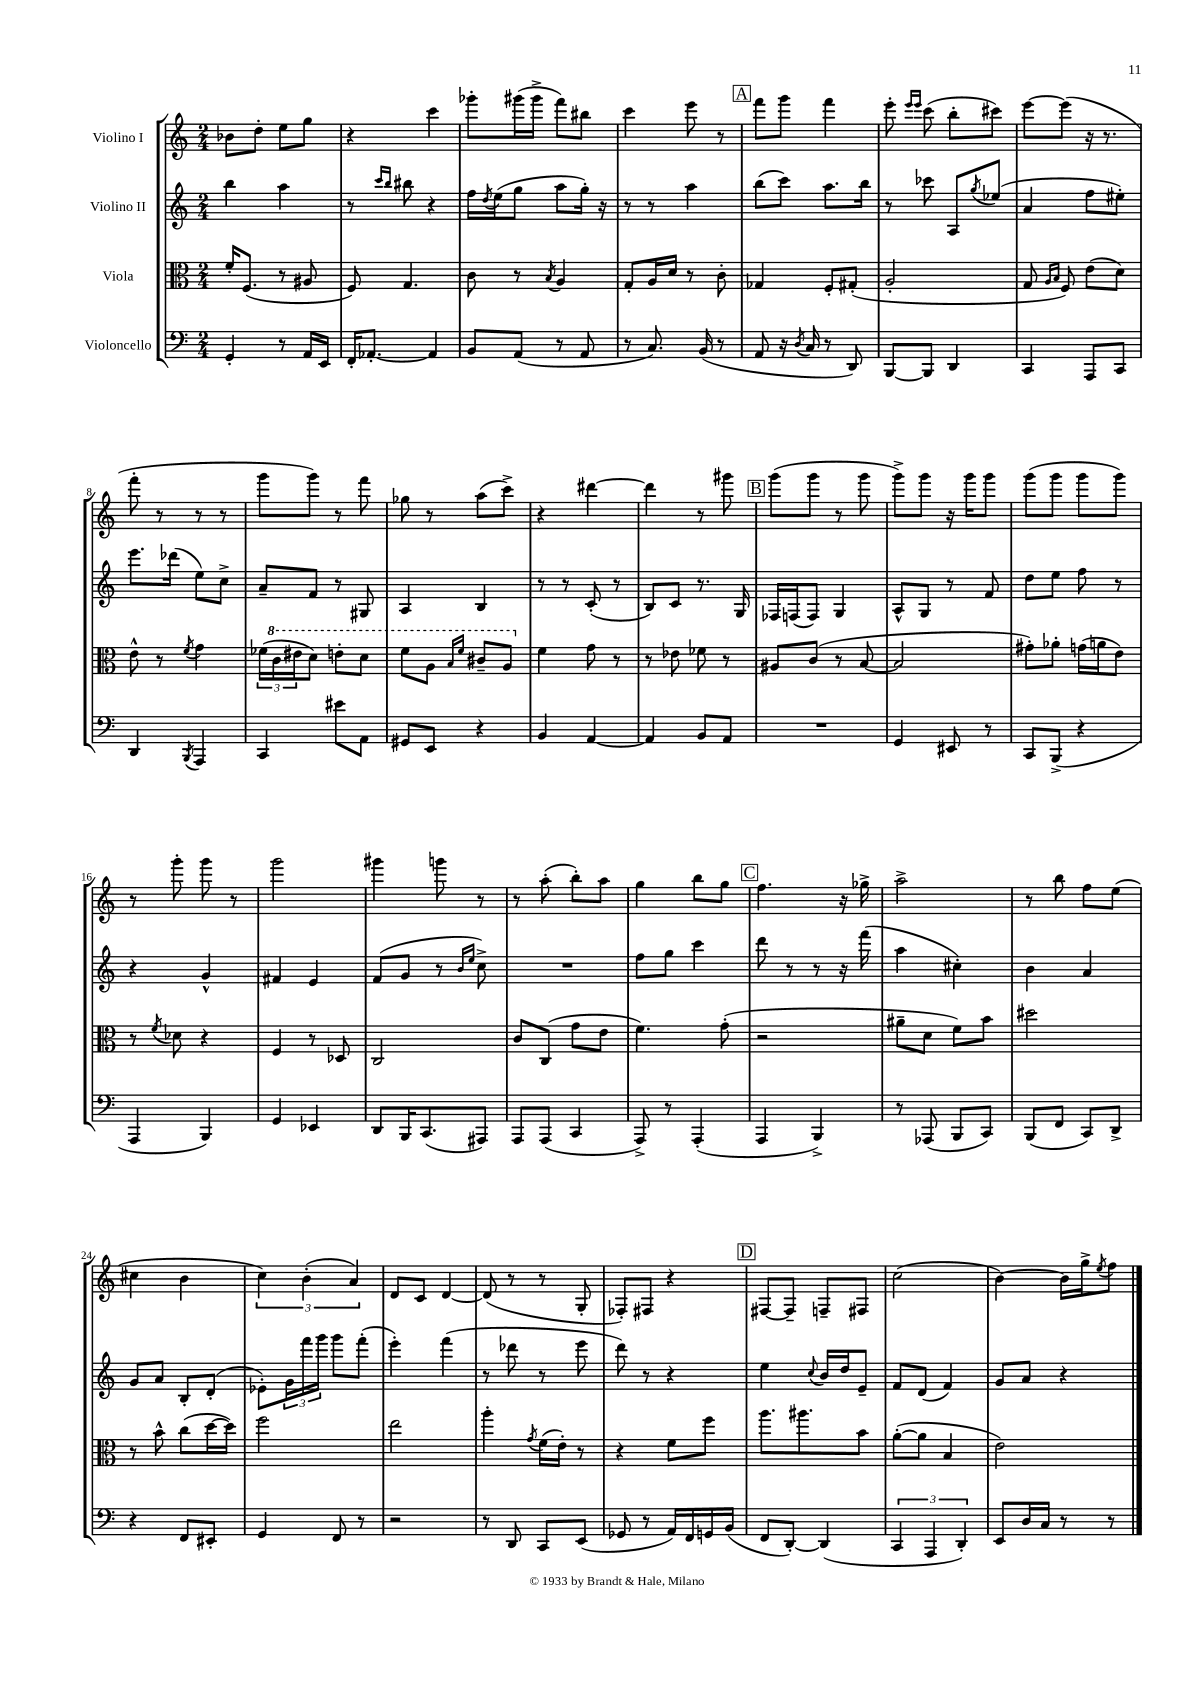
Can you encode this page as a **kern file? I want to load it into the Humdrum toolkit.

**kern	**kern	**kern	**kern
*part4	*part3	*part2	*part1
*staff4	*staff3	*staff2	*staff1
*I"Violoncello	*I"Viola	*I"Violino II	*I"Violino I
*clefF4	*clefC3	*clefG2	*clefG2
*k[]	*k[]	*k[]	*k[]
*M2/4	*M2/4	*M2/4	*M2/4
=1	=1	=1	=1
4GG'/	16f'/KL	4bb\	8b-X\L
.	(8.F/J	.	.
.	.	.	8dd'\J
8r	8r	4aa\	8ee\L
16AA/LL	8A#X/	.	8gg\J
16EE/JJ	.	.	.
=2	=2	=2	=2
16FF'/KL	8F/)	8r	4r
[8.AA-X'/J	.	.	.
.	.	16qqccc/LL	.
.	.	16qqbb/JJ	.
.	4.G/	8bb#X\	.
4AA-/]	.	4r	4ccc\
=3	=3	=3	=3
8BB/L	8c\	16ff\LL	8ggg-X'\L
.	.	8qdd/	.
.	.	(16ee\J	.
(8AA/J	8r	8gg\J	(16ggg#X\L
.	.	.	16ggg#^\JJ
.	8qB/	.	.
8r	4A/	8aa\L	8fff\L)
8AA/	.	16gg'\Jk)	8bb#X\J
.	.	16r	.
=4	=4	=4	=4
8r	8G'/L	8r	4ccc\
8.C/)	16A/L	8r	.
.	16d/JJ	.	.
.	8r	4aa\	8eee\
(16BB/	.	.	.
8r	8c'\	.	8r
!!LO:REH:place=s1:t=A
=5	=5	=5	=5
8AA/	4G-X/	(8bb\L	8fff\L
16r	.	8ccc\J)	8ggg\J
8qD/	.	.	.
16C/	.	.	.
8r	8F'/L	8.aa\L	4fff\
8DD/)	(8G#X'/J	.	.
.	.	16bb\Jk	.
=6	=6	=6	=6
[8BBB/L	2A'/	8r	8eee'\
.	.	.	16qqeee/LL
.	.	.	16qqeee/JJ
8BBB/J]	.	8ccc-X\	(8ccc\
4DD/	.	8A/L	8bb'\L
.	.	8qgg/	.
.	.	(8ee-X/J	8ccc#X\J)
=7	=7	=7	=7
4CC/	8G/	4a/	[8eee\L
.	16qqA/LL	.	.
.	16qqB/JJ	.	.
.	8F/)	.	(8eee\J]
8AAA/L	(8e\L	8ff\L	16r
.	.	.	8.r
8CC/J	8d\J)	8ee#X'\J)	.
!!LO:LB:g=z
=8	=8	=8	=8
4DD/	8e^^\	8.eee\L	8fff'\
.	8r	.	8r
.	.	(16ddd-X\Jk	.
8qBBB/	8qf/	.	.
4AAA/	4g\	8ee\L)	8r
.	.	8cc^\J	8r
=9	=9	=9	=9
4CC/	(24f-X\LL	8a~/L	8ggg\L
*	*8va	*	*
.	24cc\	.	.
.	24ee#X\J	.	.
.	8dd\J)	8f/J	8ggg\J)
8e#X\L	8een'\L	8r	8r
8AA\J	8dd\J	8G#X/	8fff\
=10	=10	=10	=10
8GG#X/L	8ff\L	4A/	8gg-X\
8EE/J	8a\J	.	8r
.	16qqb/LL	.	.
.	16qqff/JJ	.	.
4r	8cc#X~/L	4B/	(8aa\L
.	8a/J	.	8ccc^\J)
=11	=11	=11	=11
*	*X8va	*	*
4BB/	4f\	8r	4r
.	.	8r	.
[4AA/	8g\	(8c'/	[4ddd#X\
.	8r	8r	.
=12	=12	=12	=12
4AA/]	8r	8B/L)	4ddd#\]
.	8e-X\	8c/J	.
8BB/L	8f-X\	8.r	8r
8AA/J	8r	.	8ggg#X\
.	.	16G/	.
!!LO:REH:place=s1:t=B
=13	=13	=13	=13
2r	8A#X/L	16F-X/LL	(8ggg\L
.	.	(16Fn/J	.
.	(8c/J	8F/J)	8ggg\J
.	8r	4G/	8r
.	[8B/	.	8ggg\
=14	=14	=14	=14
4GG/	2B/]	8A^^/L	8ggg^\L)
.	.	8G/J	8ggg\J
8EE#X/	.	8r	16r
.	.	.	16ggg\KL
8r	.	8f/	8ggg\J
=15	=15	=15	=15
8CC/L	8g#X'\L)	8dd\L	(8ggg\L
(8BBB^/J	8a-X'\J	8ee\J	8ggg\J
4r	(16gn\LL	8ff\	8ggg\L
.	16an\J	.	.
.	8e\J)	8r	8ggg\J)
!!LO:LB:g=z
=16	=16	=16	=16
4AAA/	8r	4r	8r
.	8qf/	.	.
.	8d-X\	.	8ggg'\
4BBB/)	4r	4g^^/	8ggg\
.	.	.	8r
=17	=17	=17	=17
4GG/	4F/	4f#X/	2ggg\
4EE-X/	8r	4e/	.
.	8D-X/	.	.
=18	=18	=18	=18
8DD/L	2C/	(8f/L	4ggg#X\
16BBB/K	.	8g/J	.
(8.CC/	.	.	.
.	.	8r	8gggn\
.	.	16qqb/LL	.
.	.	16qqee/JJ	.
8AAA#X/J)	.	8cc^\)	8r
=19	=19	=19	=19
8AAA/L	8c/L	2r	8r
(8AAA/J	(8C/J	.	(8aa'\
4CC/	8g\L	.	8bb'\L)
.	8e\J	.	8aa\J
=20	=20	=20	=20
8AAA^/)	4.f\)	8ff\L	4gg\
8r	.	8gg\J	.
(4AAA'/	.	4ccc\	8bb\L
.	(8g'\	.	8gg\J
!!LO:REH:place=s1:t=C
=21	=21	=21	=21
4AAA/	2r	8ddd\	4.ff\
.	.	8r	.
4BBB^/)	.	8r	.
.	.	16r	16r
.	.	(16fff\	16gg-X^\
=22	=22	=22	=22
8r	8a#X~\L	4aa\	2aa^\
(8AAA-X/	8d\J	.	.
8BBB/L	8f\L)	4cc#X'\)	.
8CC/J)	8b\J	.	.
=23	=23	=23	=23
(8BBB/L	2dd#X\	4b\	8r
8FF/J	.	.	8bb\
8CC/L)	.	4a/	8ff\L
8DD^/J	.	.	(8ee\J
!!LO:LB:g=z
=24	=24	=24	=24
4r	8r	8g/L	4cc#X\
.	8b^^\	8a/J	.
8FF/L	(8cc\L	8B'/L	4b\
8EE#X'/J	[16dd\L	(8d'/J	.
.	16dd\JJ])	.	.
=25	=25	=25	=25
4GG/	2ff\	8e-X'\L)	6cc\)
.	.	24g\L	.
.	.	24fff\	(6b'\
.	.	24ggg\JJ	.
8FF/	.	8ggg\L	.
.	.	.	6a/)
8r	.	(8fff'\J	.
=26	=26	=26	=26
2r	2ee\	4eee'\)	8d/L
.	.	.	8c/J
.	.	(4fff\	[4d/
=27	=27	=27	=27
8r	4aa'\	8r	(8d/]
8DD/	.	8ddd-X\	8r
.	8qg/	.	.
8CC/L	(16f\LL	8r	8r
.	16e'\JJ)	.	.
(8EE/J	8r	8eee\	8G'/
=28	=28	=28	=28
8GG-X/	4r	8ddd\)	8F-X'/L)
8r	.	8r	8F#X/J
16AA/LL)	8f\L	4r	4r
16FF/	.	.	.
16GGn/	8ff\J	.	.
(16BB/JJ	.	.	.
!!LO:REH:place=s1:t=D
=29	=29	=29	=29
8FF/L	8.aa\L	4ee\	[8F#X/L
[8DD'/J)	.	.	8F#~/J]
.	8.aa#X\	.	.
.	.	8qqcc/	.
(4DD/]	.	16b/LL	8Fn~/L
.	.	16dd/J	.
.	8b\J	8e~/J	8F#X/J
=30	=30	=30	=30
6CC/	([8a'\L	8f/L	(2cc\
.	8a\J]	(8d/J	.
6AAA/	.	.	.
.	4B/	4f/)	.
6DD'/)	.	.	.
=31	=31	=31	=31
8EE/L	2e\)	8g/L	[4b\)
16D/L	.	8a/J	.
16C/JJ	.	.	.
8r	.	4r	16b\LL]
.	.	.	16gg^\J
.	.	.	8qee/
8r	.	.	8ff\J
==	==	==	==
*-	*-	*-	*-
